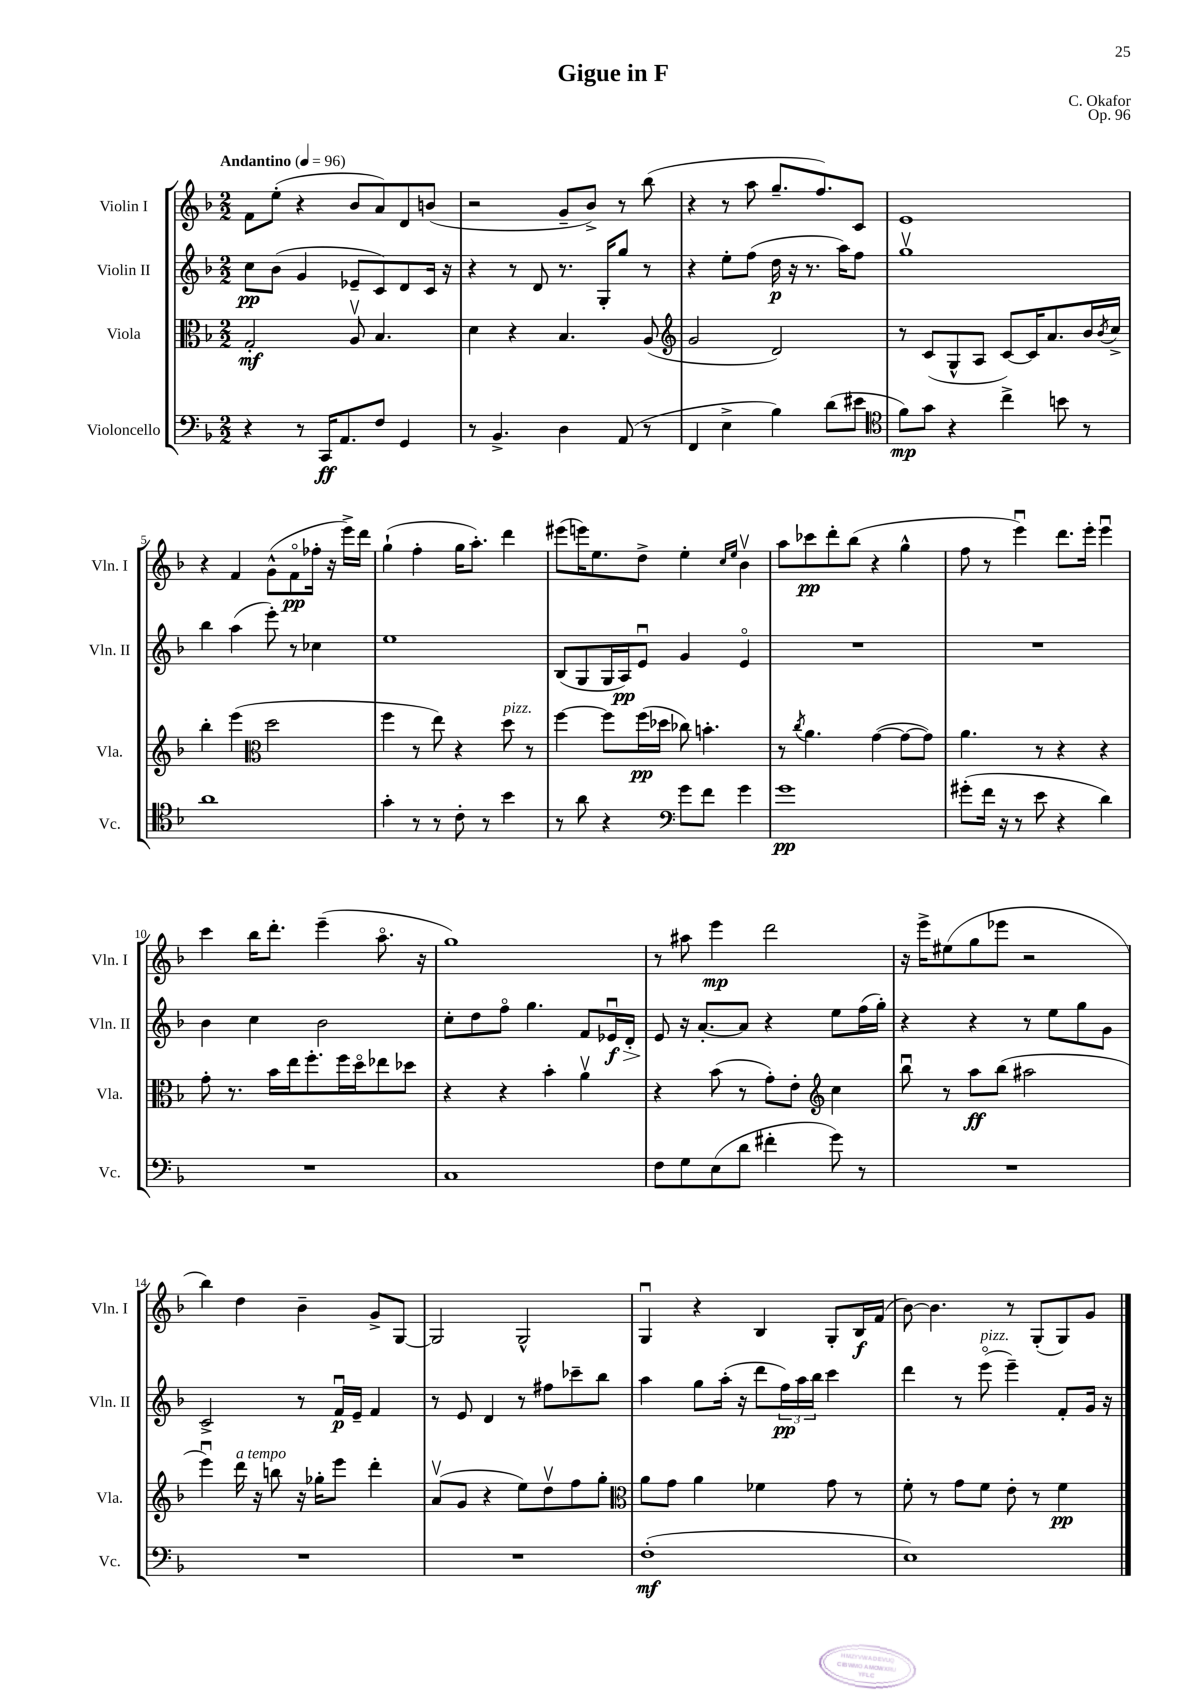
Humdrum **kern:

**kern	**kern	**kern	**kern
*staff4	*staff3	*staff2	*staff1
*clefF4	*clefC3	*clefG2	*clefG2
*k[b-]	*k[b-]	*k[b-]	*k[b-]
*M2/2	*M2/2	*M2/2	*M2/2
*MM96	*MM96	*MM96	*MM96
4r	2G'	8cc	8f
.	.	(8b-	(8ee'
8r	.	4g	4r
16CC	.	.	.
8.AA	.	.	.
.	8Av	8e-~	8b-
8F	4.B-	8c)	8a)
4GG	.	8d	8d
.	.	16c	(8b
.	.	16r	.
=	=	=	=
8r	4d	4r	2r
4.BB-^	.	.	.
.	4r	8r	.
.	.	8d	.
4D	4.B-	8.r	8g~
.	.	.	8b-^)
.	.	16G'	.
(8AA	.	8gg	8r
8r	(8A	8r	(8bb-
=	=	=	=
*	*clefG2	*	*
4FF	2g	4r	4r
4E^	.	8ee'	8r
.	.	(8ff	8aa
4B-)	2d)	16dd	8.gg~
.	.	16r	.
.	.	8.r	.
.	.	.	8.ff)
(8d	.	.	.
.	.	16aa)	.
8e#	.	8ff	8c
=	=	=	=
*clefC4	*	*	*
8f)	8r	1ggv	1e
8g	(8c	.	.
4r	8G^^	.	.
.	8A	.	.
4cc^	[8c)	.	.
.	16c]	.	.
.	8.a	.	.
8b	.	.	.
8r	16b-	.	.
.	8qb-	.	.
.	16cc^	.	.
=	=	=	=
1a	4bb-'	4bb-	4r
.	(4eee	(4aa	4f
*	*clefC3	*	*
.	2dd	8eee')	(8g^^
.	.	8r	8fo
.	.	4cc-	16ff-'
.	.	.	16r
.	.	.	16eee^)
.	.	.	16ddd
=	=	=	=
4g'	4ff	1ee	(4gg`
8r	8r	.	4ff'
8r	8ee)	.	.
8c'	4r	.	16gg
.	.	.	8.aa')
8r	.	.	.
4b-	8dd	.	4ddd
.	8r	.	.
=	=	=	=
8r	[4ff	(8B-	(8eee#
8a	.	8G	16eee)
.	.	.	8.ee
4r	8ff]	16G	.
.	.	16A)	.
.	(16ff	8eu	8dd^
.	16dd-	.	.
*clefF4	*	*	*
8g	8cc-)	4g	4ee'
8f	4.b'	.	.
.	.	.	16qqcc
.	.	.	16qqee
4g	.	4eo	4b-v
=	=	=	=
1g	8r	1r	8aa
.	8qcc	.	.
.	4.a	.	8ccc-
.	.	.	8ddd'
.	.	.	(8bb-
.	([4g	.	4r
.	8g_	.	4gg^^
.	8g])	.	.
=	=	=	=
(8g#'	4.a	1r	8ff
16f	.	.	8r
16r	.	.	.
8r	.	.	4eeeu)
8e	8r	.	.
4r	4r	.	8.ddd
.	.	.	16eee'
4d)	4r	.	4eeeu
=	=	=	=
1r	8g'	4b-	4ccc
.	8.r	.	.
.	.	4cc	16bb-
.	16b-	.	8.ddd'
.	16ee	.	.
.	8.ff'	.	.
.	.	2b-	(4eee~
.	16ff	.	.
.	16ddo	.	.
.	8ee-	.	8.aao
.	8dd-	.	.
.	.	.	16r
=	=	=	=
1C	4r	8cc'	1gg)
.	.	8dd	.
.	4r	8ffo	.
.	.	4.gg	.
.	4b-'	.	.
.	4av	8f	.
.	.	16e-u	.
.	.	16d'	.
=	=	=	=
8F	4r	8e	8r
8G	.	16r	8aa#
.	.	[8.a'	.
(8E	(8b-	.	4eee
8d	8r	8a]	.
4f#'	8g')	4r	2ddd
.	8e'	.	.
*	*clefG2	*	*
8g)	4cc	8ee	.
8r	.	(16ff	.
.	.	16gg')	.
=	=	=	=
1r	8bb-u	4r	16r
.	.	.	16eee^
.	8r	.	(8ee#
.	8aa	4r	8gg
.	(8bb-	.	8eee-
.	2aa#	8r	2r
.	.	8ee	.
.	.	8gg	.
.	.	8g	.
=	=	=	=
1r	4eeeu)	2c^	4bb-)
.	16ddd	.	4dd
.	16r	.	.
.	8bb	.	.
.	16r	8r	4b-~
.	16gg-'	.	.
.	8eee	16fu	.
.	.	16e~	.
.	4ddd'	4f	8g^
.	.	.	[8G
=	=	=	=
1r	(8av	8r	2G]
.	8g	8e	.
.	4r	4d	.
.	8ee)	8r	2G^^
.	8ddv	8ff#	.
.	8ff	8ccc-~	.
.	8gg'	8bb-	.
=	=	=	=
*	*clefC3	*	*
(1F'	8a	4aa	4Gu
.	8g	.	.
.	4a	8gg	4r
.	.	(16aa'	.
.	.	16r	.
.	4f-	8ddd	4B-
.	.	24ff)	.
.	.	24aa	.
.	.	24bb-	.
.	8g	4ccc	8G'
.	8r	.	16B-
.	.	.	(16f
=	=	=	=
1E)	8f'	4ddd	[8b-)
.	8r	.	4.b-]
.	8g	8r	.
.	8f	(8eeeo	.
.	8e'	4eee~)	8r
.	8r	.	(8G'
.	4f	8f'	8G)
.	.	16g	8g
.	.	16r	.
==	==	==	==
*-	*-	*-	*-
